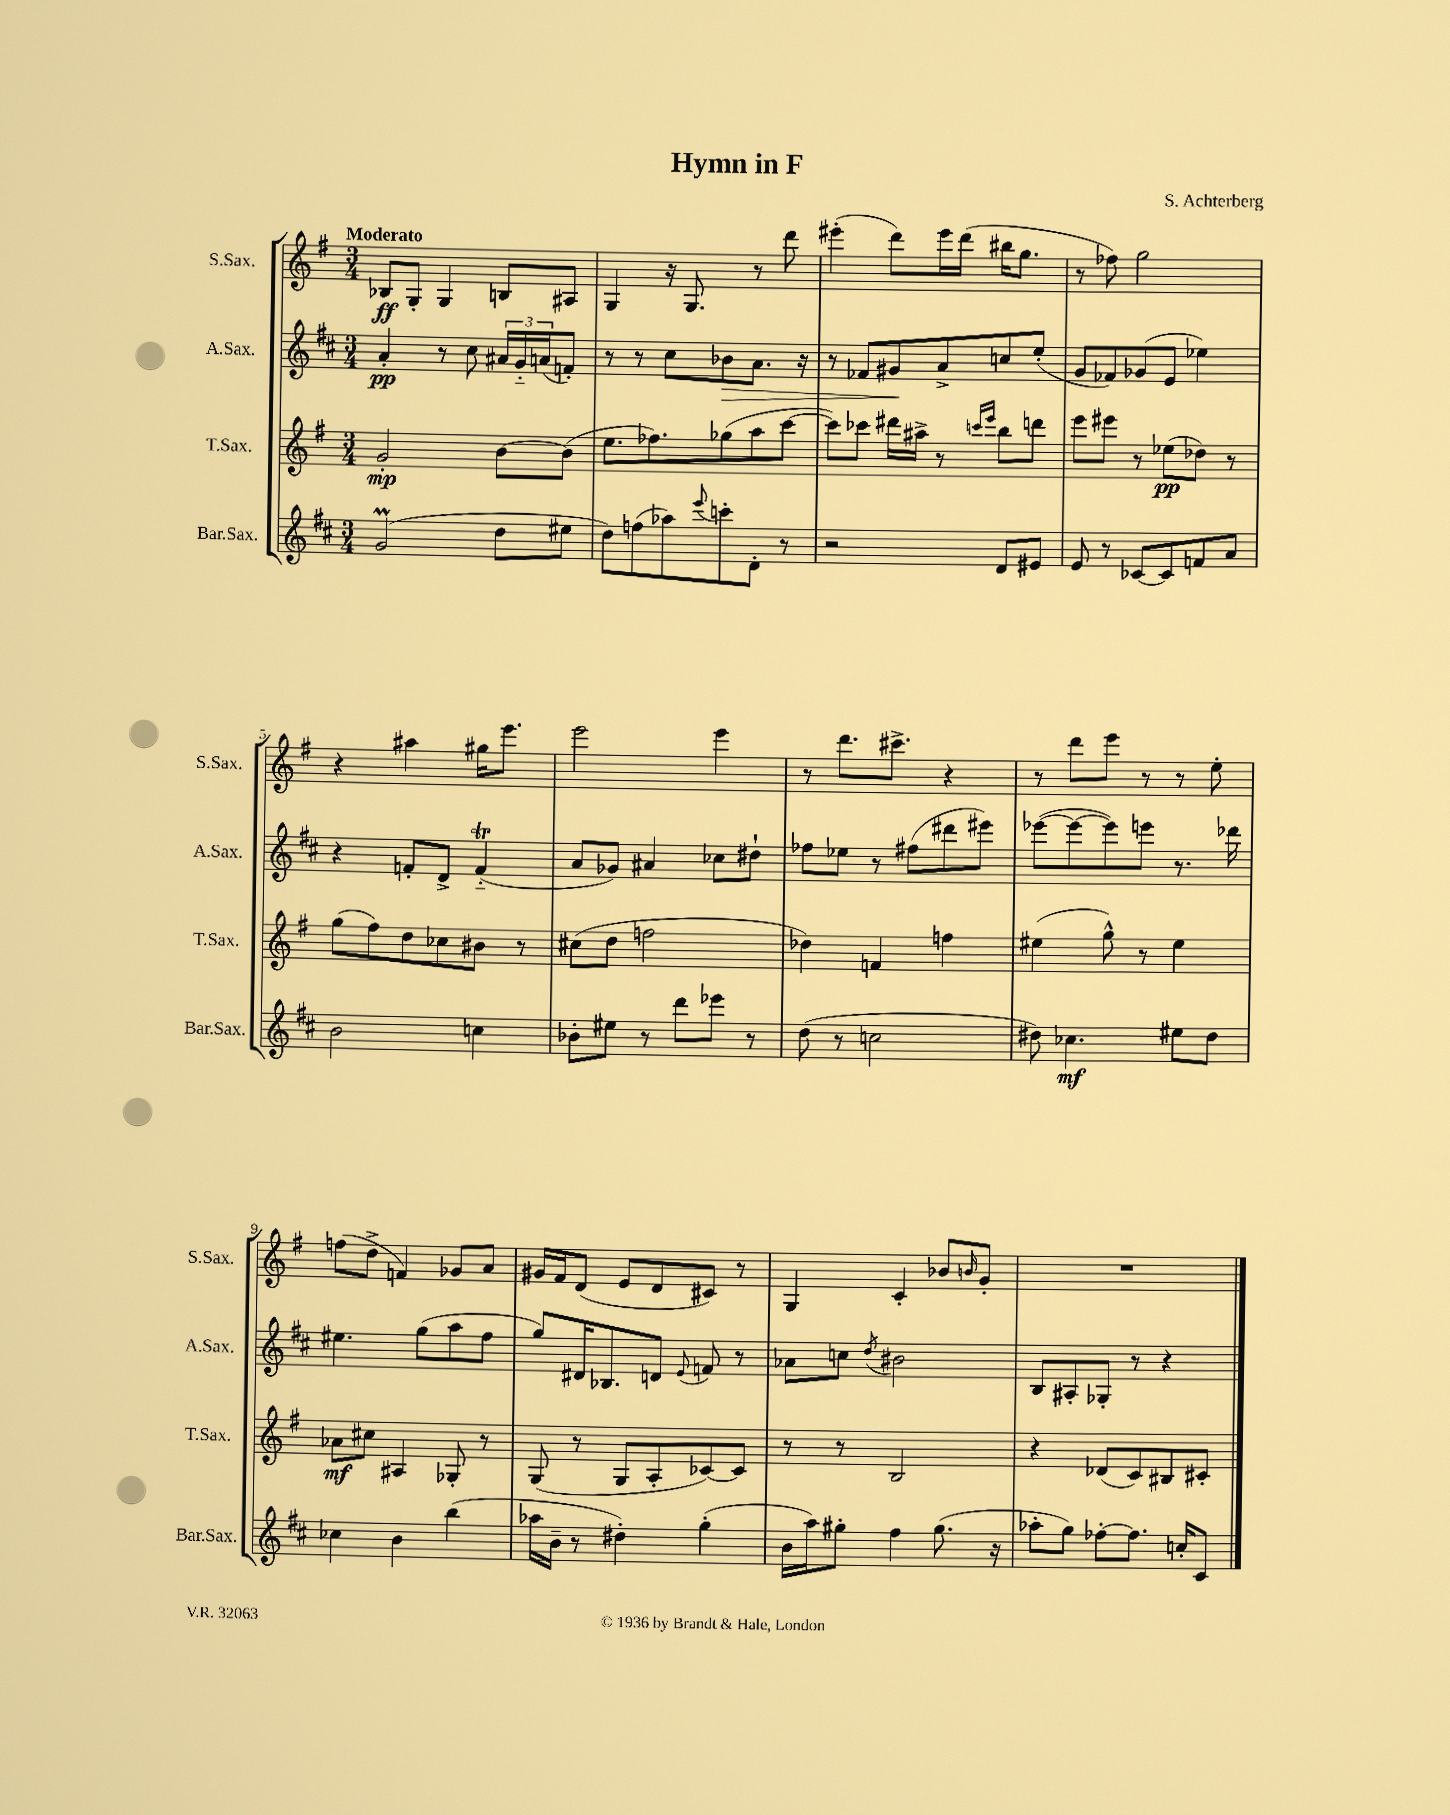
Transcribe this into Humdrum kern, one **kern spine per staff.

**kern	**dynam	**kern	**dynam	**kern	**dynam	**kern	**dynam
*part4	*part4	*part3	*part3	*part2	*part2	*part1	*part1
*staff4	*staff4	*staff3	*staff3	*staff2	*staff2	*staff1	*staff1
*I"Bar.Sax.	*	*I"T.Sax.	*	*I"A.Sax.	*	*I"S.Sax.	*
*I'Bar.Sax.	*	*I'T.Sax.	*	*I'A.Sax.	*	*I'S.Sax.	*
*clefG2	*	*clefG2	*	*clefG2	*	*clefG2	*
*k[f#c#]	*	*k[f#]	*	*k[f#c#]	*	*k[f#]	*
*M3/4	*	*M3/4	*	*M3/4	*	*M3/4	*
=1	=1	=1	=1	=1	=1	=1	=1
!	!	!	!	!	!	!LO:TX:a:B:t=Moderato	!
(2gM/	.	2g'/	mp	4a'/	pp	8B-X/L	ff
.	.	.	.	.	.	8G'/J	.
.	.	.	.	8r	.	4G/	.
.	.	.	.	8cc#\	.	.	.
8dd\L	.	[8b\L	.	24a#X/LL	.	8Bn/L	.
.	.	.	.	24g/	.	.	.
.	.	.	.	(24an/J	.	.	.
8ee#X\J	.	(8b\J]	.	8fn'/J)	.	8A#X/J	.
=2	=2	=2	=2	=2	=2	=2	=2
8dd\L)	.	8.ee\L	.	8r	.	4G/	.
(8ffn\	.	.	.	8r	.	.	.
.	.	8.ff-X\)	.	.	.	.	.
8aa-X\)	.	.	.	8cc#\L	.	16r	.
.	.	.	.	.	.	8.G/	.
8qqeee/	.	.	.	.	.	.	.
!	!	!	!	!	!LO:HP:b	!	!
8cccn'\	.	(8gg-X\	.	8b-X\	>	.	.
8d'\J	.	8aa\	.	8.a\J	.	8r	.
8r	.	[8ccc\J	.	.	.	8ddd\	.
.	.	.	.	16r	.	.	.
=3	=3	=3	=3	=3	=3	=3	=3
2r	.	8ccc\L])	.	8r	.	(4eee#X'\	.
.	.	8ccc-X\J	.	8f-X/L	.	.	.
.	.	16ddd#X\LL	.	8g#X/	.	8ddd\L)	.
.	.	16aa#X^\JJ	.	.	.	.	.
.	.	8r	.	8a^/	]	16eee#\L	.
.	.	.	.	.	.	(16ddd\JJ	.
.	.	16qqcccn/LL	.	.	.	.	.
.	.	16qqeee/JJ	.	.	.	.	.
8d/L	.	8bb\L	.	8ccn/	.	16bb#X\KL	.
.	.	.	.	.	.	8.gg\J	.
8e#X/J	.	8dddn\J	.	(8ee'/J	.	.	.
=4	=4	=4	=4	=4	=4	=4	=4
8e/	.	8eee\L	.	8g/L	.	8r	.
8r	.	8eee#X\J	.	8f-X/)	.	8ff-X\)	.
[8c-X/L	.	8r	.	(8g-X/	.	2gg\	.
8c-/]	.	(8ee-X\L	pp	8e/J	.	.	.
8fn/	.	8dd-X\J)	.	4ee-X\)	.	.	.
8a/J	.	8r	.	.	.	.	.
!!LO:LB:g=z
=5	=5	=5	=5	=5	=5	=5	=5
2b\	.	(8gg\L	.	4r	.	4r	.
.	.	8ff#\)	.	.	.	.	.
.	.	8dd\	.	8fn'/L	.	4aa#X\	.
.	.	8cc-X\	.	8d^/J	.	.	.
4ccn\	.	8b#X\J	.	(4fT/	.	16gg#X\KL	.
.	.	.	.	.	.	8.eee\J	.
.	.	8r	.	.	.	.	.
=6	=6	=6	=6	=6	=6	=6	=6
8b-X'\L	.	(8cc#X\L	.	8a/L	.	2eee\	.
8ee#X\J	.	8dd\J	.	8g-X/J)	.	.	.
8r	.	2ffn\	.	4a#X/	.	.	.
8ddd\L	.	.	.	.	.	.	.
8eee-X\J	.	.	.	8cc-X\L	.	4eee\	.
8r	.	.	.	8dd#X`\J	.	.	.
=7	=7	=7	=7	=7	=7	=7	=7
(8dd\	.	4dd-X\)	.	8ff-X\L	.	8r	.
8r	.	.	.	8ee-X\J	.	8.ddd\L	.
2ccn\	.	4fn/	.	8r	.	.	.
.	.	.	.	.	.	8.ccc#X^\J	.
.	.	.	.	(8ff#X\L	.	.	.
.	.	4ffn\	.	8ddd#X\	.	4r	.
.	.	.	.	8eee#X\J)	.	.	.
=8	=8	=8	=8	=8	=8	=8	=8
8dd#X\)	.	(4ee#X\	.	([8eee-X\L	.	8r	.
4.cc-X\	mf	.	.	8eee-\_	.	8ddd\L	.
.	.	8gg^^\)	.	8eee-\])	.	8eee\J	.
.	.	8r	.	8eeen\J	.	8r	.
8ee#X\L	.	4ee#\	.	8.r	.	8r	.
8dd#\J	.	.	.	.	.	8ee'\	.
.	.	.	.	16ddd-X\	.	.	.
!!LO:LB:g=z
=9	=9	=9	=9	=9	=9	=9	=9
4cc-X\	.	8a-X\L	mf	4.ee#X\	.	(8ffn\L	.
.	.	8cc#X\J	.	.	.	8dd^\J	.
4b\	.	4A#X/	.	.	.	4fn/)	.
.	.	.	.	(8gg\L	.	.	.
(4bb\	.	8G-X'/	.	8aa\	.	8g-X/L	.
.	.	8r	.	8ff#\J	.	8a/J	.
=10	=10	=10	=10	=10	=10	=10	=10
16aa-X\LL	.	(8G/	.	8gg/L)	.	16g#X/LL	.
16b~\JJ	.	.	.	.	.	16f#/J	.
8r	.	8r	.	16d#X/K	.	(8d/J	.
.	.	.	.	8.B-X/	.	.	.
4dd#X'\)	.	8G/L	.	.	.	8e/L	.
.	.	8A'/	.	8dn/J	.	8d/	.
.	.	.	.	8qqe/	.	.	.
(4gg'\	.	[8c-X/)	.	8fn/	.	8c#X/J)	.
.	.	8c-/J]	.	8r	.	8r	.
=11	=11	=11	=11	=11	=11	=11	=11
16b\LL	.	8r	.	8a-X\L	.	4G/	.
16aa\J)	.	.	.	.	.	.	.
8gg#X'\J	.	8r	.	8ccn\J	.	.	.
.	.	.	.	8qdd/	.	.	.
4ff#\	.	2B/	.	2b#X\	.	4c'/	.
(8.gg#\	.	.	.	.	.	8b-X/L	.
.	.	.	.	.	.	16qqbn/	.
.	.	.	.	.	.	8g'/J	.
16r	.	.	.	.	.	.	.
=12	=12	=12	=12	=12	=12	=12	=12
8aa-X'\L	.	4r	.	8B/L	.	2.r	.
8gg\J)	.	.	.	8A#X'/	.	.	.
[8ff-X'\L	.	(8d-X/L	.	8G-X'/J	.	.	.
8.ff-\J]	.	8c/)	.	8r	.	.	.
.	.	8B#X/	.	4r	.	.	.
16ccn'/KL	.	.	.	.	.	.	.
8c#/J	.	8c#X'/J	.	.	.	.	.
==	==	==	==	==	==	==	==
*-	*-	*-	*-	*-	*-	*-	*-
